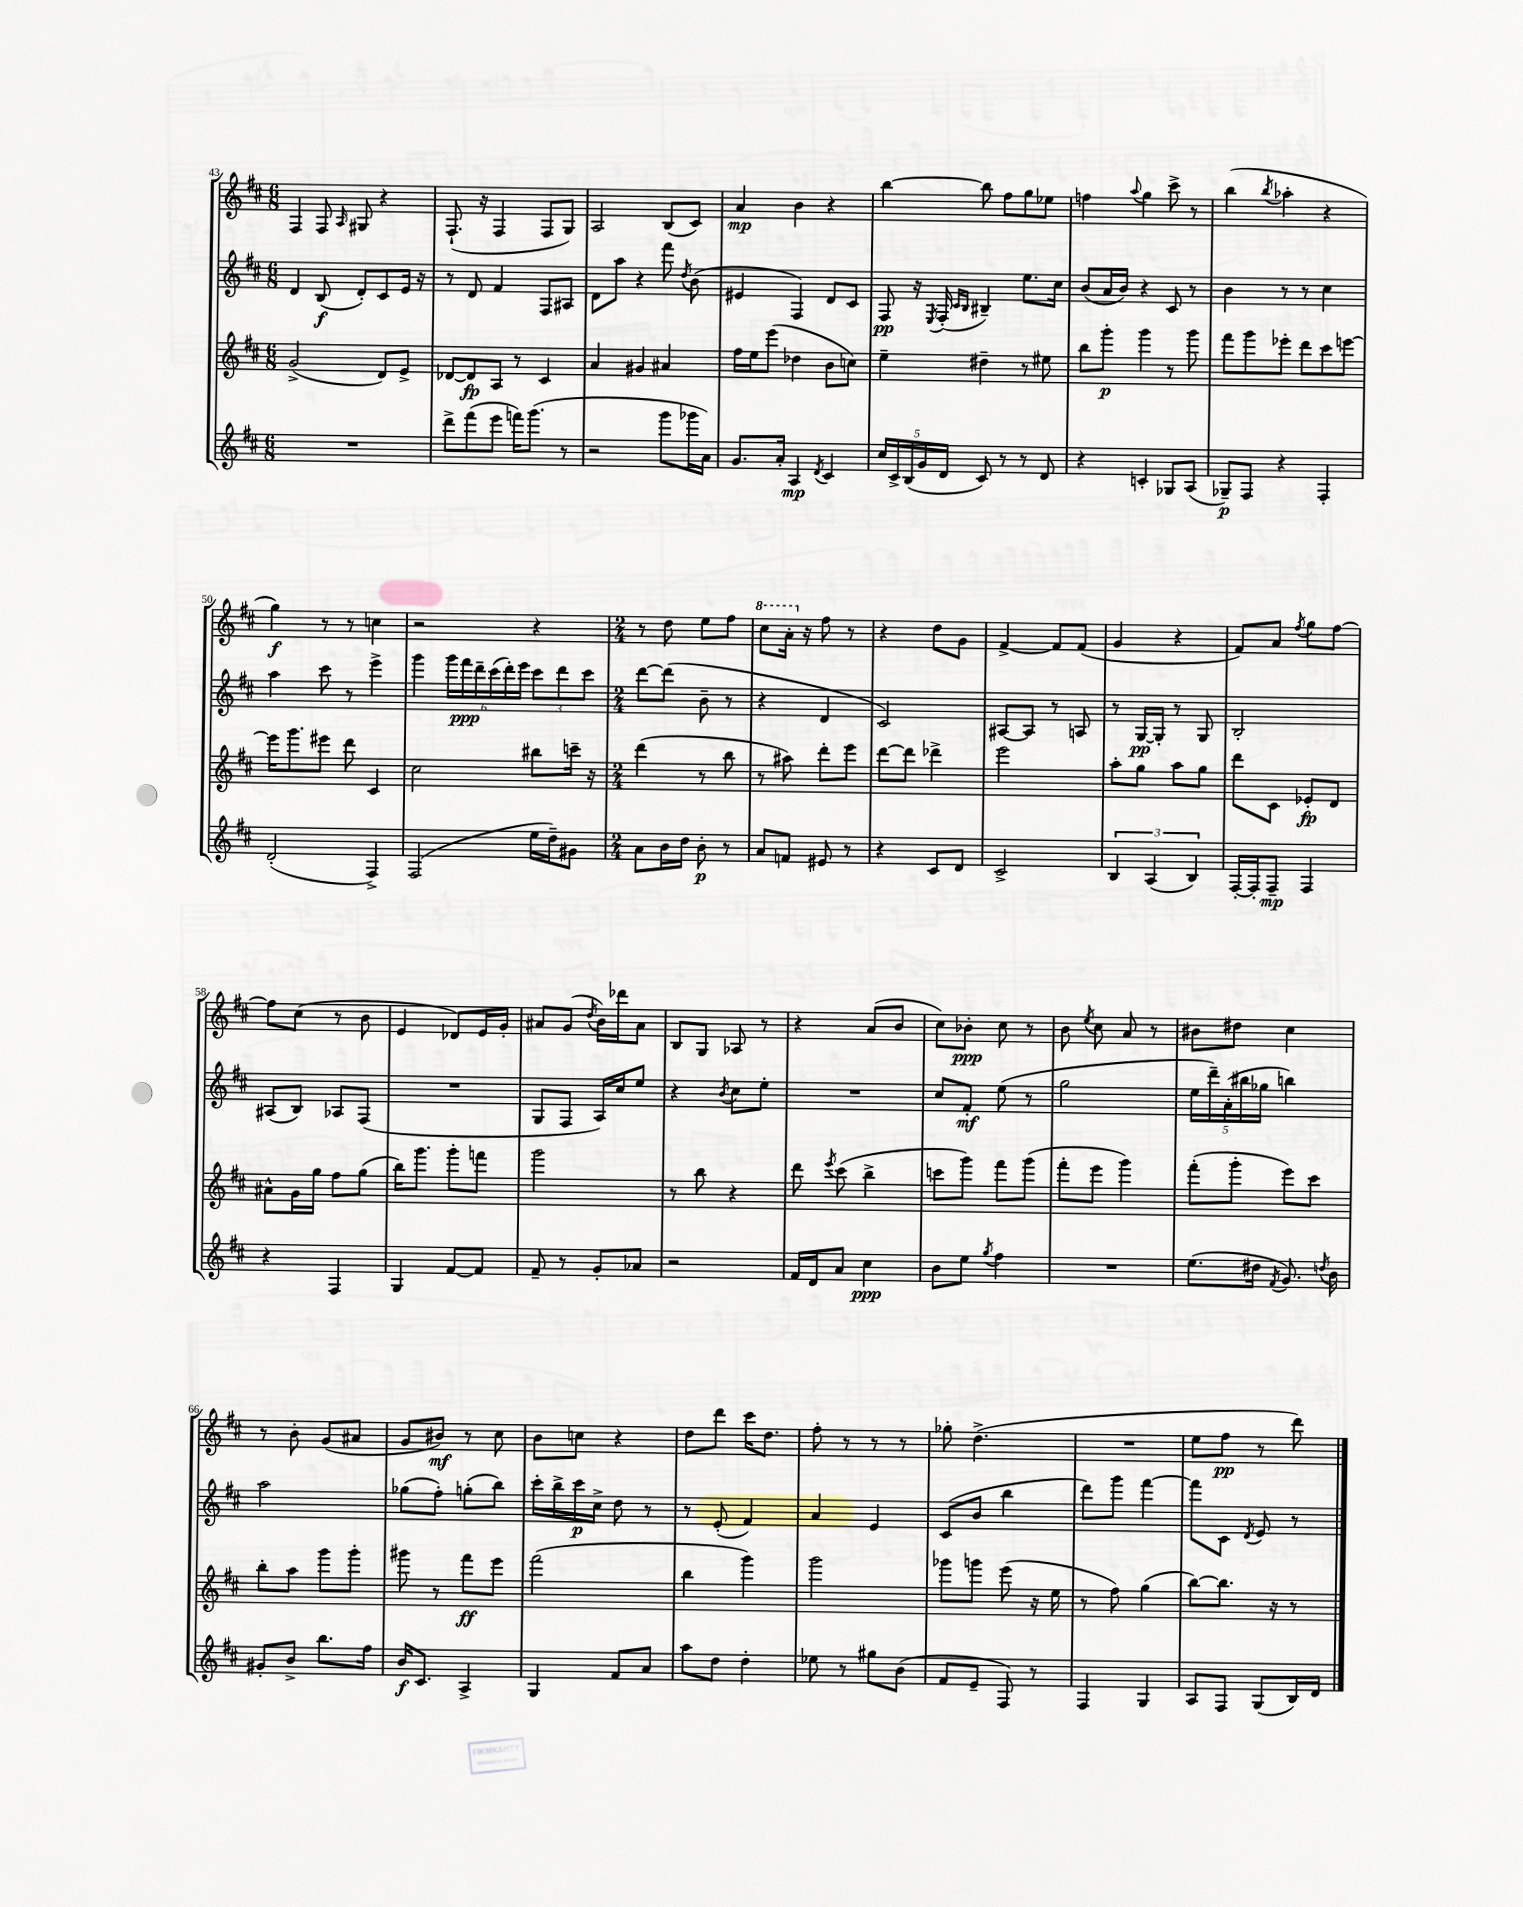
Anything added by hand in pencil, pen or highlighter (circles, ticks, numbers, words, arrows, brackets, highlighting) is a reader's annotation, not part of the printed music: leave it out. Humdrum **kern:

**kern	**kern	**kern	**kern
*staff4	*staff3	*staff2	*staff1
*clefG2	*clefG2	*clefG2	*clefG2
*k[f#c#]	*k[f#c#]	*k[f#c#]	*k[f#c#]
*M6/8	*M6/8	*M6/8	*M6/8
2.r	(2g^	4d	4F#
.	.	(8B	8F#
.	.	.	16qqA
.	.	8d')	8G#
.	8d)	8c#	4r
.	8e^	16e	.
.	.	16r	.
=	=	=	=
8ddd^	[8d-	8r	(8.F#`
(8fff#	8d-]	8d	.
.	.	.	16r
8eee	8A	4f#	4F#
16fff)	8r	.	.
(8.ggg	.	.	.
.	4c#	8F#	8F#
8r	.	8A#	8G)
=	=	=	=
2r	4a	8d	2A
.	.	8aa	.
.	4g#	4r	.
8ggg	4a#	8fff#	(8B
.	.	8qdd	.
16ggg-	.	(8b	8c#)
16a)	.	.	.
=	=	=	=
8.g	16ff#	4e#	4a
.	16ee	.	.
.	(8eee	.	.
16a'	.	.	.
4A	4dd-	4F#)	4b
8qd	.	.	.
4c#	8b	8d	4r
.	8cc)	8c#	.
=	=	=	=
20cc#	4ee~	8F#	[4bb
20c#^	.	.	.
(20B	.	.	.
.	.	16r	.
20g	.	.	.
.	.	8qE	.
.	.	(16F#'	.
20d	.	.	.
.	.	16qqc#	.
.	.	16qqB	.
8c#)	4dd#~	4B#~)	8bb]
8r	.	.	8ff#
8r	8r	8.ee	8gg
8d	8ee#	.	8ee-
.	.	16cc#	.
=	=	=	=
4r	8bb	(8b	4ff
.	8ggg'	16a	.
.	.	16b)	.
.	.	.	8qqaa
4c'	4ggg	4r	4gg
8G-	8r	8c#	8ccc#^
(8A	8ggg	8r	8r
=	=	=	=
8G-~)	8fff#	4b	(4bb
8F#	8ggg	.	.
.	.	.	8qbb
4r	8eee-'	8r	4aa-'
.	8ddd	8r	.
4F#'	8ccc#	4cc#	4r
.	[8eee	.	.
=	=	=	=
(2d'	16eee]	4aa	4gg)
.	8.ggg	.	.
.	8eee#	8ccc#	8r
.	8ddd	8r	8r
4F#^)	4c#	4eee^	4cc
=	=	=	=
(2F#	2cc#	4ggg	2r
.	.	24ggg	.
.	.	24fff#	.
.	.	24ddd~	.
.	.	(24ccc#	.
.	.	24ddd')	.
.	.	24eee	.
16ee	8bb#	12ccc#	4r
16dd~)	.	.	.
.	.	12ddd	.
8g#	16ccc~	.	.
.	.	12ccc#	.
.	16r	.	.
=	=	=	=
*M2/4	*M2/4	*M2/4	*M2/4
8a	(4ddd	[8ddd	8r
16b	.	(8ddd]	8dd
16dd	.	.	.
8b'	8r	8b~	8ee
8r	8bb	8r	8ff#
=	=	=	=
8a	8r	4r	8ccc#
8f	8aa#)	.	16aa'
.	.	.	16r
8e#	8ddd'	4d	8ff#
8r	8eee	.	8r
=	=	=	=
4r	[8ddd	2c#)	4r
.	8ddd]	.	.
8c#	4ddd-^	.	8dd
8d	.	.	8g
=	=	=	=
2c#^	2eee	[8A#	[4f#^
.	.	8A#]	.
.	.	8r	8f#]
.	.	8A	(8f#
=	=	=	=
6B	8aa'	8r	4g
.	8gg	[16G	.
(6A	.	.	.
.	.	16G']	.
.	8aa	8r	4r
6B)	.	.	.
.	8gg	8G	.
=	=	=	=
[16F#'	8ddd	2B'	8f#)
16F#']	.	.	.
8F#~	8c#	.	8a
.	.	.	8qff#
4F#	8e-'	.	8gg
.	8d	.	[8ff#
=	=	=	=
4r	8a#^^	(8A#	8ff#]
.	16g	8B)	(8cc#
.	16gg	.	.
4F#	8ff#	8A-	8r
.	(8gg	(8F#	8b
=	=	=	=
4G	16bb)	2r	4e
.	8.ggg	.	.
[8f#	8ggg'	.	8d-)
8f#]	8fff	.	16e
.	.	.	16g'
=	=	=	=
8f#~	2ggg	8G	8a#
8r	.	8F#	(8g
.	.	.	8qdd
8g'	.	16A)	16b)
.	.	16cc#	16ddd-
8a-	.	8ee	8a#
=	=	=	=
2r	8r	4r	8B
.	8bb	.	8G
.	.	8qb	.
.	4r	8cc#	8A-
.	.	8ee'	8r
=	=	=	=
16f#	8ddd	2r	4r
16d	.	.	.
.	8qeee	.	.
8a	(8ccc#	.	.
4cc#	4bb^	.	(8a
.	.	.	8b
=	=	=	=
8b	8ccc	8cc#	8cc#)
8ee	8ggg)	8f#'	8b-'
8qgg	.	.	.
4ff#	8fff#	(8ee	8cc#
.	(8ggg	8r	8r
=	=	=	=
2r	8fff#'	2gg	8b
.	.	.	8qee
.	8eee	.	8cc#
.	4ggg)	.	8a
.	.	.	8r
=	=	=	=
(8.ee	(8fff#'	20ee	8b#
.	.	20ddd~)	.
.	.	(20a'	.
.	8ggg'	.	8dd#
.	.	20bb#	.
16dd#	.	.	.
.	.	20gg-	.
8qf#	.	.	.
8.g)	8eee)	4bb)	4cc#
.	8ccc#	.	.
8qdd	.	.	.
16b	.	.	.
=	=	=	=
8g#'	8bb'	2aa	8r
8b^	8aa	.	8b'
8.bb	8ggg	.	(8g
.	8ggg'	.	8a#
16ff#	.	.	.
=	=	=	=
16b	8ggg#	(8gg-	8g
8.c#	.	.	.
.	8r	8ff#')	8b#)
4A^	8fff#	(8gg'	8r
.	8eee	8bb)	8cc#
=	=	=	=
4G	(2fff#	16ccc#'	8b
.	.	16bb^	.
.	.	16ccc#	8cc
.	.	16cc#^	.
8f#	.	8dd	4r
8a	.	8r	.
=	=	=	=
8aa	4bb	8r	8dd
8dd	.	(8e'	8ddd
4dd'	4ggg)	4f#)	16ccc#
.	.	.	8.dd
=	=	=	=
8ee-	2ggg	4a	8ff#'
8r	.	.	8r
8gg#	.	4e	8r
(8b	.	.	8r
=	=	=	=
8f#	8ggg-	(8c#	8gg-'
8e~	8ggg	8b	(4.dd^
8F#)	(8eee	4bb	.
8r	16r	.	.
.	16ee	.	.
=	=	=	=
4F#	8r	8ddd)	2r
.	8ff#)	8ggg	.
4G	(4gg	[4fff#	.
=	=	=	=
8A	[8bb)	8fff#]	8ee
8F#	8.bb]	8c#	8ff#
.	.	8qd	.
(8G	.	8e	8r
.	16r	.	.
16B)	8r	8r	8ddd)
16d	.	.	.
==	==	==	==
*-	*-	*-	*-
